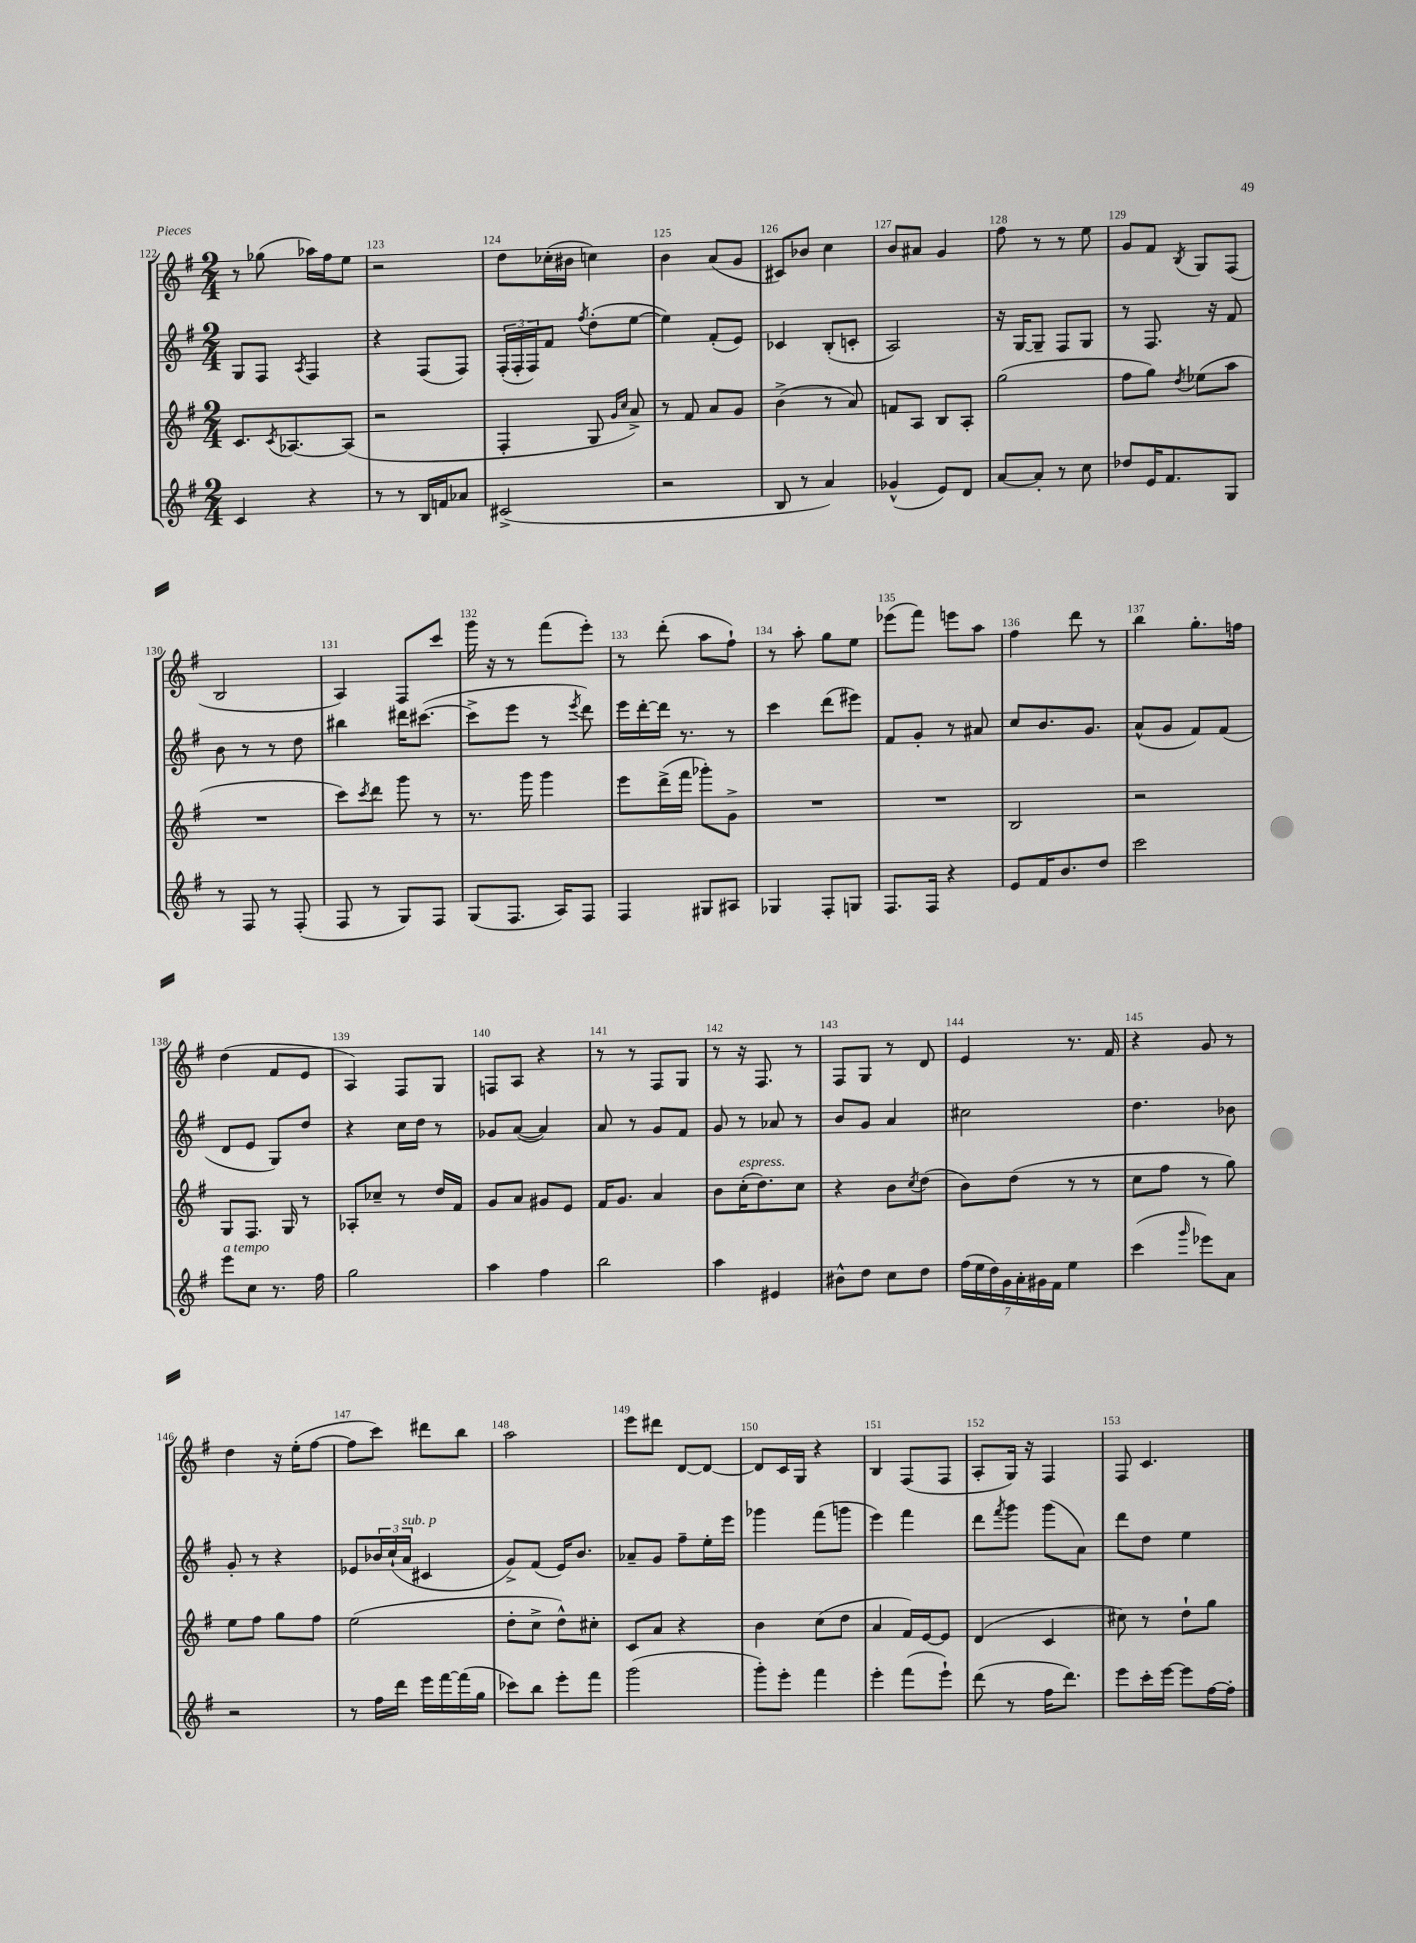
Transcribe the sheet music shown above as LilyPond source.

<<
\new StaffGroup <<
\new Staff = "s0" {
    \clef treble \key g \major \numericTimeSignature \time 2/4
    r8 ges''8( aes''16) fis''16 e''8 |
    r2 |
    d''8 ces''16-.( bis'16 c''4) |
    b'4 a'8( g'8 |
    cis'8) bes'8 c''4 |
    b'8 ais'8 g'4 |
    fis''8 r8 r8 e''8 |
    g'8 fis'8 \acciaccatura { b8 } g8 fis8( |
    b2 |
    a4) fis8 c'''8 |
    g'''16 r16 r8 fis'''8( e'''8-.) |
    r8 d'''8-.( a''8 fis''8-!) |
    r8 a''8-. g''8 e''8 |
    ees'''8( fis'''8) e'''8 a''8 |
    fis''4 d'''8 r8 |
    b''4 g''8.-. f''16 |
    d''4( fis'8 e'8 |
    a4) fis8 g8 |
    f8 a8 r4 |
    r8 r8 fis8 g8 |
    r8 r16 fis8. r8 |
    fis8 g8 r8 d'8 |
    e'4 r8. fis'16 |
    r4 g'8 r8 |
    d''4 r16 e''16-.( fis''8~ |
    fis''8 c'''8) dis'''8 b''8 |
    a''2 |
    e'''8 dis'''8 d'8~ d'8~ |
    d'8 c'16 g16 r4 |
    b4 fis8( fis8 |
    a8-. g16) r16 fis4 |
    fis8 c'4. \bar "|." |
}
\new Staff = "s1" {
    \clef treble \key g \major \numericTimeSignature \time 2/4
    g8 fis8 \acciaccatura { a8 } fis4 |
    r4 fis8( fis8) |
    \tuplet 3/2 { fis16-.( fis16-. fis16) } fis'8 \acciaccatura { fis''8 } d''8-.( e''8~ |
    e''4) fis'8-.( e'8) |
    ces'4 b8-.( c'8-. |
    a2) |
    r16 g16~ g8-- fis8 g8 |
    r8 fis8. r16 fis'8 |
    b'8 r8 r8 d''8 |
    bis''4 dis'''16 cis'''8.~( |
    cis'''8-> e'''8 r8 \acciaccatura { e'''8 } d'''8) |
    e'''16 d'''16~-. d'''16 r8. r8 |
    c'''4 d'''8( eis'''8) |
    fis'8 g'8-. r8 ais'8 |
    c''8 b'8. g'8. |
    a'8-^( g'8 fis'8) fis'8( |
    d'8 e'8 g8) d''8 |
    r4 c''16 d''16 r8 |
    ges'8 a'8~( a'4) |
    a'8 r8 g'8 fis'8 |
    g'8 r8 aes'8 r8 |
    b'8 g'8 a'4 |
    cis''2 |
    d''4. bes'8 |
    g'8-. r8 r4 |
    ees'8 \tuplet 3/2 { bes'16 c''16-!( a'16^\markup { \italic "sub. p" } } cis'4 |
    g'8->) fis'8( e'16) b'8. |
    aes'8-- g'8 fis''8-- e''16-. e'''16 |
    ges'''4 fis'''8( g'''8 |
    e'''4) fis'''4 |
    d'''8 \acciaccatura { fis'''8 } g'''8 g'''8( a'8) |
    d'''8 d''8 e''4 \bar "|." |
}
\new Staff = "s2" {
    \clef treble \key g \major \numericTimeSignature \time 2/4
    c'8. \acciaccatura { c'8 } aes8.~ aes8( |
    r2 |
    fis4-. g8 \grace { g'16 c''16 } a'8->) |
    r8 fis'8 a'8 g'8 |
    b'4->( r8 a'8) |
    f'8 a8 b8 a8-. |
    g''2( |
    fis''8 g''8) \acciaccatura { d''8 } ees''8( a''8 |
    R2 |
    c'''8) \acciaccatura { c'''8 } d'''8 g'''8 r8 |
    r8. g'''16 g'''4 |
    e'''8 d'''16->( fis'''16 ges'''8-.) g'8-> |
    R2 |
    R2 |
    b2 |
    r2 |
    g8 fis8. g16 r8 |
    aes8-. ces''8-- r8 d''16 fis'16 |
    g'8 a'8 gis'8 e'8 |
    fis'16 g'8. a'4 |
    b'8 c''16-.^\markup { \italic "espress." }( d''8.) c''8 |
    r4 b'8 \acciaccatura { c''8 } d''8( |
    b'8) d''8( r8 r8 |
    c''8 fis''8 r8 g''8) |
    e''8 fis''8 g''8 fis''8 |
    e''2( |
    d''8-. c''8-> d''8-^) cis''8-. |
    c'8 a'8 r4 |
    b'4 c''8( d''8 |
    a'4 fis'16) e'16~ e'8 |
    d'4( c'4 |
    cis''8) r8 d''8-! g''8 \bar "|." |
}
\new Staff = "s3" {
    \clef treble \key g \major \numericTimeSignature \time 2/4
    c'4 r4 |
    r8 r8 b16 f'16 aes'8 |
    cis'2->( |
    r2 |
    b8 r8 a'4) |
    ges'4-^( e'8) d'8 |
    a'8~ a'8-. r8 c''8 |
    des''8 e'16 fis'8. g8 |
    r8 fis8 r8 fis8-.( |
    fis8 r8 g8) fis8 |
    g8( fis8. a16) fis8 |
    fis4 gis8 ais8 |
    ges4 fis8-. g8 |
    fis8. fis16 r4 |
    e'8 fis'16 b'8. d''8 |
    c'''2 |
    e'''8^\markup { \italic "a tempo" } c''8 r8. fis''16 |
    g''2 |
    a''4 fis''4 |
    b''2 |
    a''4 eis'4 |
    bis'8-^ d''8 c''8 d''8 |
    \tuplet 7/4 { fis''16( e''16 d''16) g'16 a'16-. gis'16 fis'16 } e''4 |
    c'''4( \grace { g'''16 } ees'''8) a'8 |
    r2 |
    r8 fis''16 d'''16 e'''16 fis'''16~ fis'''16( g''16 |
    ces'''8) b''8 e'''8-. fis'''8 |
    g'''2( |
    g'''8-.) e'''8-. fis'''4 |
    e'''4-. fis'''8( e'''8-!) |
    d'''8( r8 fis''16 d'''8.) |
    e'''8 c'''16-. e'''16~ e'''8 fis''16~ fis''16-. \bar "|." |
}
>>
>>
\layout { \context { \Score currentBarNumber = #122 \override BarNumber.break-visibility = ##(#f #t #t) barNumberVisibility = #all-bar-numbers-visible } }
